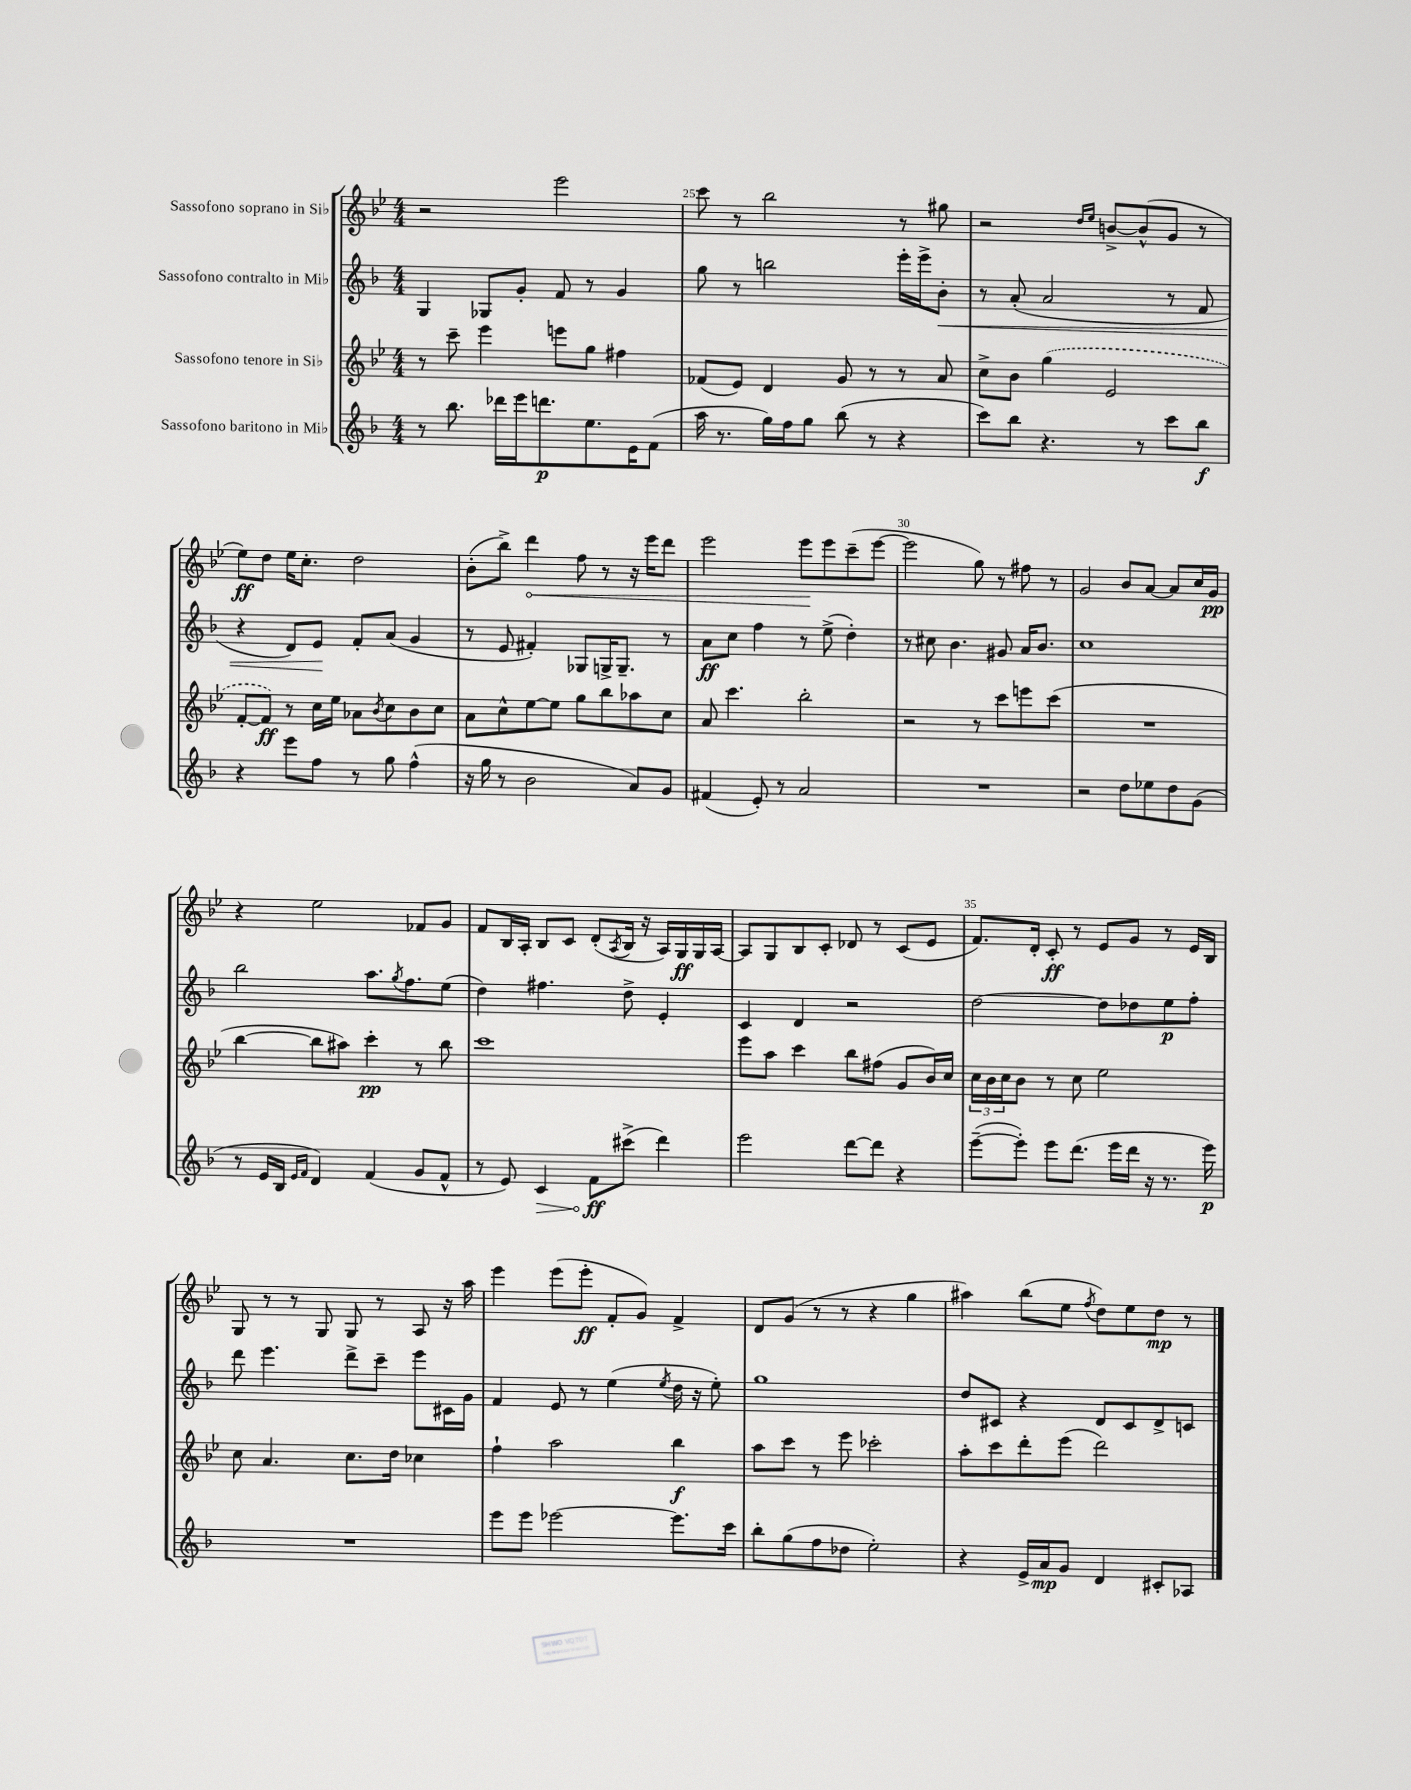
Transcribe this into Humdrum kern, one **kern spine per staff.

**kern	**kern	**kern	**kern
*staff4	*staff3	*staff2	*staff1
*clefG2	*clefG2	*clefG2	*clefG2
*k[b-]	*k[b-e-]	*k[b-]	*k[b-e-]
*M4/4	*M4/4	*M4/4	*M4/4
8r	8r	4G/	2r
8.bb-\	8ccc~\	.	.
.	4eee-\	8G-/L	.
16ddd-\LL	.	.	.
16eee\J	.	8g'/J	.
8.ddd\	.	.	.
.	8eee\L	8f/	2eee-\
8.ee\	8gg\J	8r	.
.	4ff#\	4g/	.
16e\K	.	.	.
(8f\J	.	.	.
=	=	=	=
16aa\	(8f-/L	8gg\	8ccc\
8.r	.	.	.
.	8e-/J)	8r	8r
16gg\LL)	4d/	2bb\	2bb-\
16ff\J	.	.	.
8gg\J	.	.	.
(8bb-\	8g/	.	.
8r	8r	.	.
4r	8r	16eee'\LL	8r
.	.	16eee^\J	.
.	8a/	8b-'\J	8gg#\
=	=	=	=
8ccc\L)	8cc^\L	8r	2r
8bb-\J	8b-\J	(8a'/	.
4.r	(4gg\	2a/	.
.	.	.	16qqdd/LL
.	.	.	16qqee-/JJ
.	2e-/	.	[8b^/L
8r	.	.	(8b^^/]
8ccc\L	.	8r	8g/J
8bb-\J	.	8f/	8r
=	=	=	=
4r	[8f'/L	4r	8ee-\L)
.	8f/]J)	.	8dd\J
8eee\L	8r	8d/L)	16ee-\LK
.	.	.	8.cc'\J
8ff\J	16cc\LL	8e/J	.
.	16ee-\JJ	.	.
8r	8a-\L	8f'/L	2dd\
.	8qb-/	.	.
8gg\	8cc\	(8a/J	.
(4ff^^\	8b-\	4g/	.
.	8cc\J	.	.
=	=	=	=
16r	8a\L	8r	(8b-'\L
16gg\	.	.	.
8r	8cc^^\	8e/	8bb-^\J)
2b-\	[8ee-\	4f#'/)	4ddd\
.	8ee-\]J	.	.
.	8gg\L	8G-/L	8ff\
.	8bb-\	16G^/K	8r
.	.	8.G~/J	.
8a/L)	8aa-\	.	16r
.	.	.	16eee-\LK
8g/J	8cc\J	8r	8ddd\J
=	=	=	=
(4f#/	8a/	8a\L	2eee-\
.	4.ccc\	8cc\J	.
8e'/)	.	4ff\	.
8r	.	.	.
2a/	2bb-'\	8r	8eee-\L
.	.	(8ee^\	8eee-\
.	.	4dd'\)	(8ccc~\
.	.	.	[8eee-\J
=	=	=	=
1r	2r	8r	2eee-\]
.	.	8cc#\	.
.	.	4.b-\	.
.	8r	.	8gg\)
.	8ccc\L	8g#/	8r
.	8eee\	16a/LK	8ff#\
.	.	8.b-/J	.
.	(8ccc\J	.	8r
=	=	=	=
2r	1r	1cc	2g/
8dd\L	.	.	8b-/L
8ee-\	.	.	[8a/J
8dd\	.	.	8a/]L
(8g\J	.	.	16cc/L
.	.	.	16g/JJ
=	=	=	=
8r	[4bb-\	2bb-\	4r
16e/LL	.	.	.
16B-/JJ	.	.	.
16qqe/LL	.	.	.
16qqf/JJ	.	.	.
4d/)	8bb-\]L	.	2ee-\
.	8aa#\J)	.	.
(4f/	4ccc'\	8.aa\L	.
.	.	8qgg/	.
.	.	8.ff\	.
8g/L	8r	.	8f-/L
8f^^/J	8bb-\	(8ee\J	8g/J
=	=	=	=
8r	1ccc	4dd\)	8f/L
8e/)	.	.	16B-/L
.	.	.	16A'/JJ
4c/	.	4.ff#\	8B-/L
.	.	.	8c/J
8f\L	.	.	(8d'/L
.	.	.	8qA/
(8ccc#^\J	.	8dd^\	16B-/Jk
.	.	.	16r
4ddd\)	.	4e'/	16A/LL)
.	.	.	16G/
.	.	.	16G/
.	.	.	[16A/JJ
=	=	=	=
2eee\	8eee-\L	4c/	8A/]L
.	8aa\J	.	8G/
.	4ccc\	4d/	8B-/
.	.	.	8c'/J
[8ddd\L	8bb-\L	2r	8d-/
8ddd\]J	(8ff#\J	.	8r
4r	8g/L	.	(8c/L
.	16b-/L)	.	8e-/J
.	16cc/JJ	.	.
=	=	=	=
([8eee~\L	24cc\LL	[2dd\	8.f/L)
.	24b-\	.	.
.	24cc\J	.	.
8eee'\]J)	8b-\J	.	.
.	.	.	16d'/Jk
8eee\L	8r	.	8c'/
(8.ddd\J	8cc\	.	8r
.	2ee-\	8dd\]L	8e-/L
16eee\LL	.	.	.
16ddd\JJ	.	8dd-\	8g/J
16r	.	.	.
8.r	.	8ee\	8r
.	.	8ff'\J	16e-/LL
16eee\)	.	.	16B-/JJ
=	=	=	=
1r	8cc\	8ddd\	8G/
.	4.a/	4.eee\	8r
.	.	.	8r
.	.	.	8G/
.	8.cc\L	8ddd^\L	8G/
.	.	8ccc~\J	8r
.	16dd\Jk	.	.
.	4cc-\	8eee\L	8A/
.	.	16c#\L	16r
.	.	16g\JJ	16aa\
=	=	=	=
8eee\L	4ff`\	4f/	4eee-\
8eee\J	.	.	.
[2eee-\	2aa\	8e/	(8eee-\L
.	.	8r	8eee-'\J
.	.	(4ee\	8f'/L
.	.	.	8g/J)
.	.	8qee/	.
8.eee-\]L	4bb-\	16dd\	4f^/
.	.	16r	.
.	.	8ee'\)	.
16ccc\Jk	.	.	.
=	=	=	=
8bb-'\L	8aa\L	1gg	8d/L
(8gg\	8ccc\J	.	(8g/J
8ff\	8r	.	8r
8dd-\J	8eee-\	.	8r
2ee'\)	2ccc-'\	.	4r
.	.	.	4gg\
=	=	=	=
4r	8aa'\L	8dd/L	4aa#\)
.	8ccc\	8c#/J	.
16e^/LL	8ddd'\	4r	(8bb-\L
16a/J	.	.	.
8g/J	(8eee-\J	.	8ee-\J
.	.	.	8qff/
4d/	2ddd\)	8d/L	8dd\L)
.	.	8c#/	8ee-\
8c#'/L	.	8d^/	8dd\J
8A-/J	.	8c/J	8r
==	==	==	==
*-	*-	*-	*-
